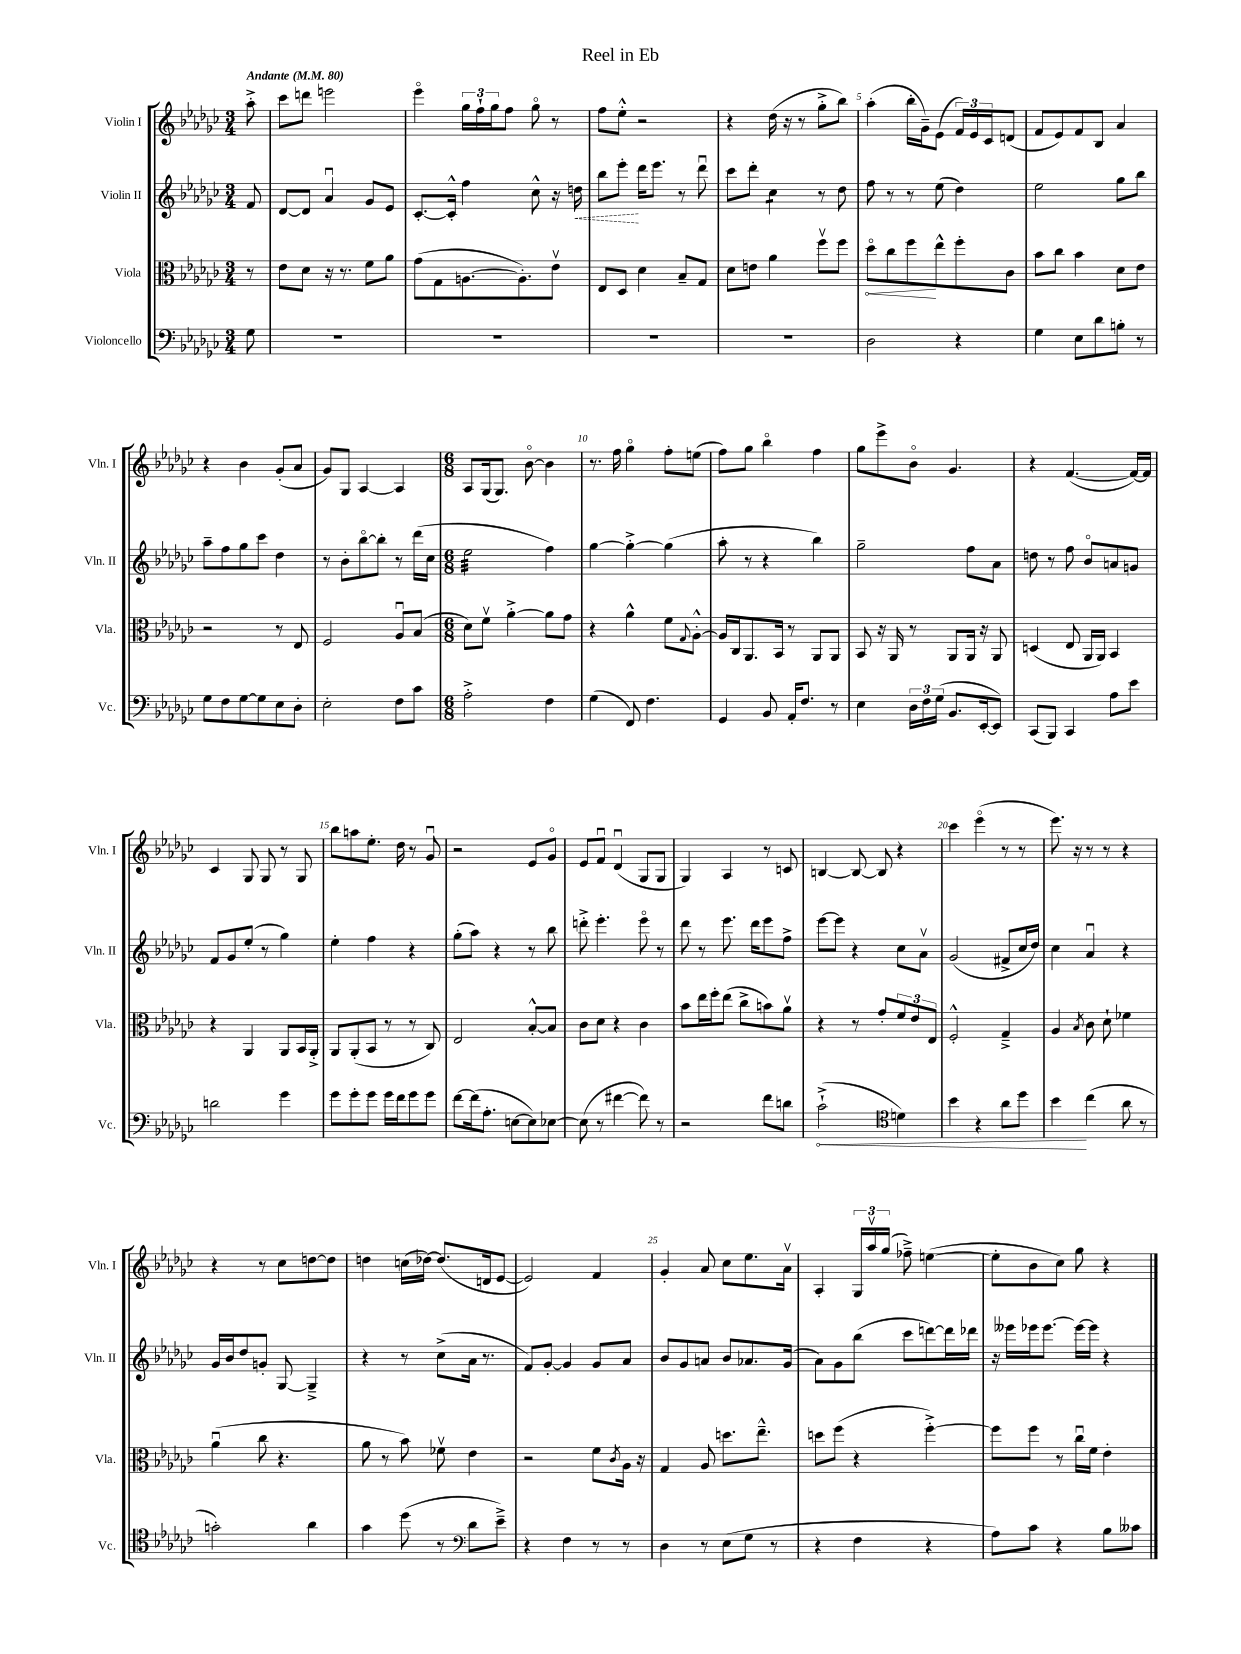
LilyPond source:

\header { title = "Reel in Eb" }
<<
\new StaffGroup <<
\new Staff = "s0" \with { instrumentName = "Violin I" shortInstrumentName = "Vln. I" } {
    \clef treble \key ges \major \numericTimeSignature \time 3/4 \partial 8 \tempo "Andante" 4 = 80
    aes''8-.-> |
    ces'''8 d'''8 e'''2 |
    ees'''4\flageolet \tuplet 3/2 { ges''16 f''16-! ges''16 } f''8 ges''8\flageolet r8 |
    f''8 ees''8-.-^ r2 |
    r4 des''16( r16 r8 ges''8-.-> bes''8) |
    aes''4-.( bes''16-. ges'16--) ees'8( \tuplet 3/2 { f'16) ees'16 ces'16 } d'8( |
    f'8 ees'8) f'8 bes8 aes'4 |
    r4 bes'4 ges'8-.( aes'8 |
    ges'8) ges8 aes4~ aes4 |
    \numericTimeSignature \time 6/8 aes8 ges16( ges8.) bes'8~\flageolet bes'4 |
    r8. f''16 ges''4\flageolet f''8-. e''8( |
    f''8) ges''8 bes''4\flageolet f''4 |
    ges''8 ees'''8-> bes'8\flageolet ges'4. |
    r4 f'4.~( f'16~) f'16 |
    ces'4 ges8 ges8 r8 ges8 |
    bes''8 a''8 ees''8.-. des''16 r8 ges'8\downbow |
    r2 ees'8 ges'8\flageolet |
    ees'8 f'8\downbow des'4\downbow( ges8 ges8 |
    ges4) aes4 r8 c'8 |
    b4~ b8~ b8 r4 |
    ces'''4 ees'''4\flageolet( r8 r8 |
    ees'''8.) r16 r8 r8 r4 |
    r4 r8 ces''8 d''8~ d''8 |
    d''4 c''16( des''16~) des''8.( d'16 ees'8~ |
    ees'2) f'4 |
    ges'4-. aes'8 ces''8 ees''8. aes'16\upbow |
    aes4-. \tuplet 3/2 { ges16 aes''16\upbow ges''16( } fes''8--->) e''4~( |
    e''8-. bes'8 ces''8) ges''8 r4 \bar "|." |
}
\new Staff = "s1" \with { instrumentName = "Violin II" shortInstrumentName = "Vln. II" } {
    \clef treble \key ges \major \numericTimeSignature \time 3/4 \partial 8
    f'8 |
    des'8~ des'8 aes'4\downbow ges'8 ees'8 |
    ces'8.~-. ces'16-.-^ f''4 ces''8-^ r16 \once \override Hairpin.style = #'dashed-line d''16\< |
    bes''8 ees'''8-.\! des'''16 ees'''8. r8 des'''8\downbow |
    ces'''8 des'''8-. ces''4:8 r8 des''8 |
    f''8 r8 r8 ees''8( des''4) |
    ees''2 ges''8 bes''8 |
    aes''8-- f''8 ges''8 ces'''8 des''4 |
    r8 bes'8-. bes''8~\flageolet bes''8-. r8 des'''16( ces''16 |
    \numericTimeSignature \time 6/8 ees''2:32 f''4) |
    ges''4~ ges''4~-.-> ges''4( |
    aes''8-. r8 r4 bes''4) |
    ges''2-- f''8 aes'8 |
    d''8 r8 f''8 bes'8\flageolet a'8 g'8 |
    f'8 ges'8 ees''8-.( r8 ges''4) |
    ees''4-. f''4 r4 |
    ges''8-.( aes''8) r4 r8 bes''8 |
    d'''8-.-> ees'''4.-. ees'''8\flageolet r8 |
    des'''8 r8 ees'''8. des'''16 ees'''8 f''8-> |
    ees'''8~ ees'''8 r4 ces''8 aes'8\upbow |
    ges'2( fis'8-> ces''16 des''16) |
    ces''4 aes'4\downbow r4 |
    ges'16 bes'16 des''8 g'8-. ges8~ ges4---> |
    r4 r8 ces''8->( aes'16 r8. |
    f'8) ges'8~-. ges'4 ges'8 aes'8 |
    bes'8 ges'8 a'8 bes'8 aes'8. ges'16( |
    aes'8) ges'8 bes''8( ces'''8 d'''8~) d'''16 des'''16 |
    r16 eeses'''16 ees'''16 ees'''8.~ ees'''16~ ees'''16 r4 \bar "|." |
}
\new Staff = "s2" \with { instrumentName = "Viola" shortInstrumentName = "Vla." } {
    \clef alto \key ges \major \numericTimeSignature \time 3/4 \partial 8
    r8 |
    ees'8 des'8 r16 r8. f'8 aes'8 |
    ges'8( ges8 a8.~ a8.-.) ees'8\upbow |
    ees8 des8 des'4 bes8-- ges8 |
    des'8 e'8 aes'4 f''8\upbow f''8 |
    \once \override Hairpin.circled-tip = ##t des''8\flageolet\< ces''8 f''8\! ees''8-^ f''8-. ces'8 |
    bes'8 ces''8 bes'4 des'8 ees'8 |
    r2 r8 ees8 |
    f2 aes8\downbow bes8( |
    \numericTimeSignature \time 6/8 des'8) f'8\upbow aes'4~-.-> aes'8 ges'8 |
    r4 aes'4-^ f'8 \appoggiatura { ges8 } aes8~-.-^ |
    aes16 ces16 aes,8. bes,16 r8 aes,8 aes,8 |
    bes,8 r16 aes,16 r8 aes,8 aes,16 r16 aes,8 |
    d4( ees8 aes,16 aes,16) bes,4 |
    r4 aes,4 aes,8 bes,16 aes,16-.-> |
    aes,8 aes,8-.( bes,8 r8 r8 ces8) |
    ees2 bes8~-.-^ bes8 |
    ces'8 des'8 r4 ces'4 |
    bes'8 ees''16 f''16-. ees''8( ces''8-> b'8) aes'8\upbow |
    r4 r8 ges'8-. \tuplet 3/2 { f'8 ees'8 ees8 } |
    f2-.-^ ges4---> |
    aes4 \acciaccatura { bes8 } ces'8 des'8-! fes'4 |
    aes'4\downbow( ces''8 r4. |
    aes'8 r8 bes'8) fes'8\upbow ees'4 |
    r2 f'8 \acciaccatura { ces'8 } aes16 r16 |
    ges4 aes8 d''8. ees''8.---^ |
    d''8 f''8( r4 f''4~-.->) |
    f''8 f''8 r8 ces''16\downbow f'16 ees'4-. \bar "|." |
}
\new Staff = "s3" \with { instrumentName = "Violoncello" shortInstrumentName = "Vc." } {
    \clef bass \key ges \major \numericTimeSignature \time 3/4 \partial 8
    ges8 |
    R2. |
    R2. |
    R2. |
    R2. |
    des2 r4 |
    ges4 ees8 des'8 b8-. r8 |
    ges8 f8 ges8~ ges8 ees8 des8-. |
    ees2-. f8 ces'8 |
    \numericTimeSignature \time 6/8 aes2-.-> f4 |
    ges4( f,8) f4. |
    ges,4 bes,8 aes,16-. f8. r8 |
    ees4 \tuplet 3/2 { des16 f16 ges16( } bes,8. ees,16~-. ees,8) |
    ces,8( bes,,8) ces,4 aes8 ees'8 |
    d'2 ges'4 |
    ges'8 ges'8-. ges'8 ges'16 f'16 ges'8 ges'8 |
    f'8~ f'16( aes8.-. e8~ e8) ees8~ |
    ees8( r8 fis'4~ fis'8) r8 |
    r2 f'8 d'8 |
    \once \override Hairpin.circled-tip = ##t ces'2-!->\<( d'4) |
    \clef tenor bes'4 r4 aes'8 des''8 |
    bes'4\! ces''4( aes'8 r8 |
    g'2-.) aes'4 |
    ges'4 des''8( r8 des'8 ees'8--->) |
    \clef bass r4 f4 r8 r8 |
    des4 r8 ees8( ges8 r8 |
    r4 f4 r4 |
    aes8) ces'8 r4 bes8 ceses'8 \bar "|." |
}
>>
>>
\layout { \context { \Score \override BarNumber.break-visibility = ##(#f #t #t) barNumberVisibility = #(every-nth-bar-number-visible 5) } }
